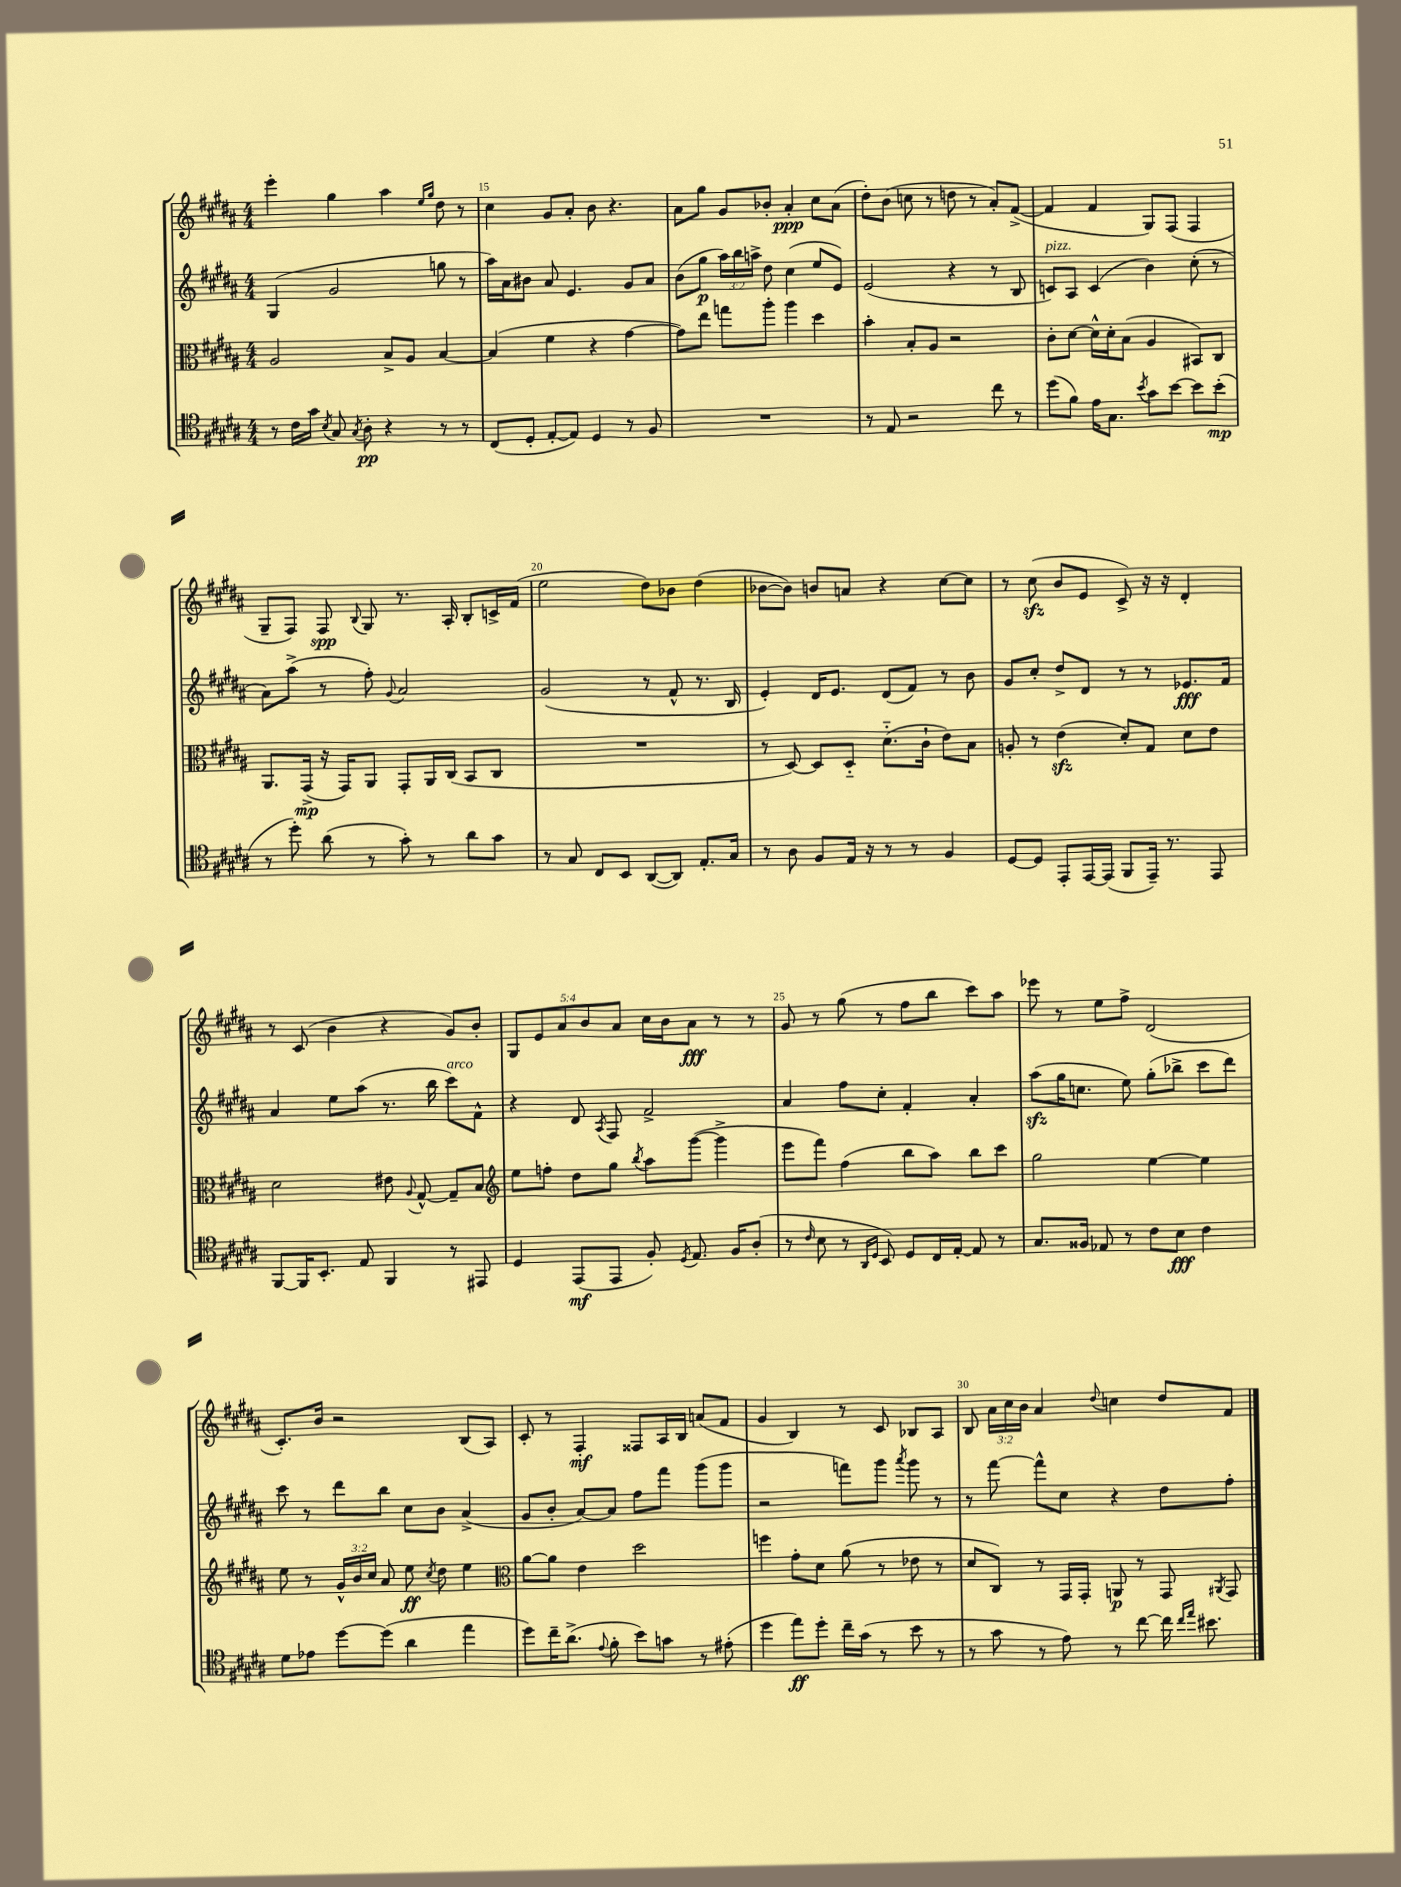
<<
\new StaffGroup <<
\new Staff = "s0" {
    \clef treble \key b \major \numericTimeSignature \time 4/4 \override Staff.TupletNumber.text = #tuplet-number::calc-fraction-text
    \autoBeamOff e'''4-. gis''4 ais''4 \grace { e''16[ gis''16] } dis''8 r8 |
    cis''4 gis'8[ ais'8]-. b'8 r4. |
    ais'8[ gis''8] gis'8[ bes'8]-. ais'4-.\ppp cis''8[ ais'8]( |
    dis''8[-.) b'8]( c''8 r8 d''8 r8 ais'8[-.) fis'8]~->( |
    fis'4 fis'4 gis8[) fis8]( fis4 |
    gis8[-- fis8]) fis8\spp \appoggiatura { b8 } gis8 r8. ais16-. b8[-. c'16-> fis'16]( |
    e''2 dis''8[) bes'8] dis''4( |
    bes'8[~ bes'8]) b'8[ a'8] r4 cis''8[~ cis''8] |
    r8 cis''8\sfz( b'8[ e'8] cis'8->) r16 r16 dis'4-. |
    r8 cis'8( b'4 r4 gis'8[) b'8]-. |
    \tuplet 5/4 { gis8[ e'8 ais'8 b'8 ais'8] } cis''16[ b'16 ais'8]\fff r8 r8 |
    gis'8 r8 gis''8( r8 fis''8[ b''8] cis'''8[) ais''8] |
    ees'''8 r8 e''8[ fis''8]-> dis'2( |
    cis'8.[-.) b'16] r2 b8[( ais8]) |
    cis'8-. r8 fis4-.\mf fisis8[ ais16 b16] a'8[( fis'8] |
    gis'4 b4) r8 cis'8 bes8[ ais8] |
    b8 \tuplet 3/2 { ais'16[ cis''16 b'16] } ais'4 \appoggiatura { dis''8 } c''4 dis''8[ fis'8] \bar "|." |
}
\new Staff = "s1" {
    \clef treble \key b \major \numericTimeSignature \time 4/4 \override Staff.TupletNumber.text = #tuplet-number::calc-fraction-text
    \autoBeamOff gis4( gis'2 g''8 r8 |
    ais''16[) ais'16 bis'8] ais'8 e'4. gis'8[ ais'8] |
    b'8[( gis''8]\p \tuplet 3/2 { ais''16[) b''16 a''16]-> } dis''8 cis''4( e''8[ e'8]) |
    e'2( r4 r8 b8 |
    c'8[^\markup { \italic "pizz." }) ais8] c'4( b'4) cis''8-.( r8 |
    ais'8[) ais''8]->( r8 fis''8-.) \appoggiatura { gis'8 } ais'2 |
    gis'2( r8 fis'8-^ r8. b16 |
    e'4-.) dis'16[ e'8.] dis'8[( fis'8]) r8 b'8 |
    gis'8[ cis''8]-. dis''8[-> dis'8] r8 r8 ees'8.[\fff fis'16] |
    ais'4 e''8[ ais''8]( r8. b''16 cis'''8[^\markup { \italic "arco" }) fis'8]-^ |
    r4 dis'8 \acciaccatura { ais8 } fis8 fis'2-> |
    ais'4 fis''8[ cis''8]-. fis'4-. ais'4-. |
    ais''8[\sfz( gis''16 c''8.] e''8) gis''8[-.( bes''8]-> cis'''8[ dis'''8]) |
    cis'''8 r8 dis'''8[ b''8] cis''8[ b'8] ais'4->( |
    gis'8[ b'8]-. ais'8[~) ais'8] fis''8[ fis'''8] gis'''8[( gis'''8] |
    r2 f'''8[) gis'''8] \acciaccatura { ais'''8 } gis'''8 r8 |
    r8 fis'''8~ fis'''8[-^ cis''8] r4 dis''8[ fis''8]-. \bar "|." |
}
\new Staff = "s2" {
    \clef alto \key b \major \numericTimeSignature \time 4/4 \override Staff.TupletNumber.text = #tuplet-number::calc-fraction-text
    \autoBeamOff ais2 b8[-> ais8] b4~ |
    b4( fis'4 r4 gis'4~ |
    gis'8[) e''8] g''8[ ais''8]-. ais''4 dis''4 |
    b'4-. b8[-. ais8] r2 |
    cis'8[-. dis'8]~ dis'16[-^ dis'16-. b8]( ais4 bis,8[) cis8] |
    ais,8.[ gis,16]->\mp( r16 gis,16[) ais,8] gis,8[-. ais,16 cis16]( b,8[ cis8] |
    R1 |
    r8 dis8~) dis8[ dis8]-_ dis'8.[-_( cis'16]-! e'8[) b8] |
    a8-. r8 e'4\sfz( dis'8[-.) gis8] dis'8[ e'8] |
    dis'2 eis'8 \appoggiatura { ais8 } gis8~-^ gis8[-- b8] |
    \clef treble e''8[ f''8]-. dis''8[ gis''8] \acciaccatura { b''8 } ais''8[ gis'''8]~( gis'''4-> |
    e'''8[ fis'''8]) fis''4( b''8[ ais''8]) b''8[ cis'''8] |
    gis''2 e''4~ e''4 |
    e''8 r8 \tuplet 3/2 { gis'16[-^ b'16 cis''16] } ais'8 e''8\ff \acciaccatura { cis''8 } dis''8 e''4 |
    \clef alto ais'8[~ ais'8] e'4 dis''2 |
    f''4 gis'8[-. dis'8] ais'8( r8 ees'8 r8 |
    dis'8[ cis8]) r8 gis,16[ gis,16]-. a,8\p r8 gis,8 \acciaccatura { ais,8 } gis,8 \bar "|." |
}
\new Staff = "s3" {
    \clef tenor \key b \major \numericTimeSignature \time 4/4
    \autoBeamOff r8 cis'16[ gis'16] \acciaccatura { b8 } gis8 \acciaccatura { gis8 } ais8-.\pp r4 r8 r8 |
    cis8[( dis8]-. e8[~-. e8]) dis4 r8 fis8 |
    R1 |
    r8 e8 r2 cis''8 r8 |
    dis''8[( fis'8]) e'16[ gis8.] \acciaccatura { b'8 } gis'8[ b'8]~ b'8[ b'8]-.\mp( |
    r8 dis''8-.) ais'8( r8 gis'8-.) r8 ais'8[ gis'8] |
    r8 gis8 cis8[ b,8] ais,8[~( ais,8]) e8.[-. gis16] |
    r8 ais8 fis8[ e16] r16 r8 r8 fis4 |
    dis8[~ dis8] e,8[-. e,16~ e,16]( fis,8[ e,16]--) r8. e,8 |
    fis,8[~ fis,16 b,8.]-. e8 fis,4 r8 eis,8 |
    dis4 e,8[\mf( e,8] fis8-.) \acciaccatura { dis8 } e8. fis16[ ais8]-.( |
    r8 \grace { cis'16 } b8 r8 \grace { ais,16[ dis16] } b,8) dis8[ cis16 e16]~-. e8 r8 |
    gis8.[ fisis16] ees8 r8 cis'8[ b8]\fff cis'4 |
    dis'8[ ees'8] dis''8[~ dis''8]( ais'4 e''4 |
    dis''8[) cis''16-- ais'8.]->( \appoggiatura { e'8 } fis'8-. b'8[) g'8] r8 eis'8-.( |
    dis''4 e''8[\ff) dis''8]-. cis''16[-- gis'16]( r8 b'8 r8 |
    r8 gis'8 r8 e'8) r8 cis''8~ cis''16 \grace { cis''16[ e''16] } bis'8. \bar "|." |
}
>>
>>
\layout { \context { \Score currentBarNumber = #14 \override BarNumber.break-visibility = ##(#f #t #t) barNumberVisibility = #(every-nth-bar-number-visible 5) } }
